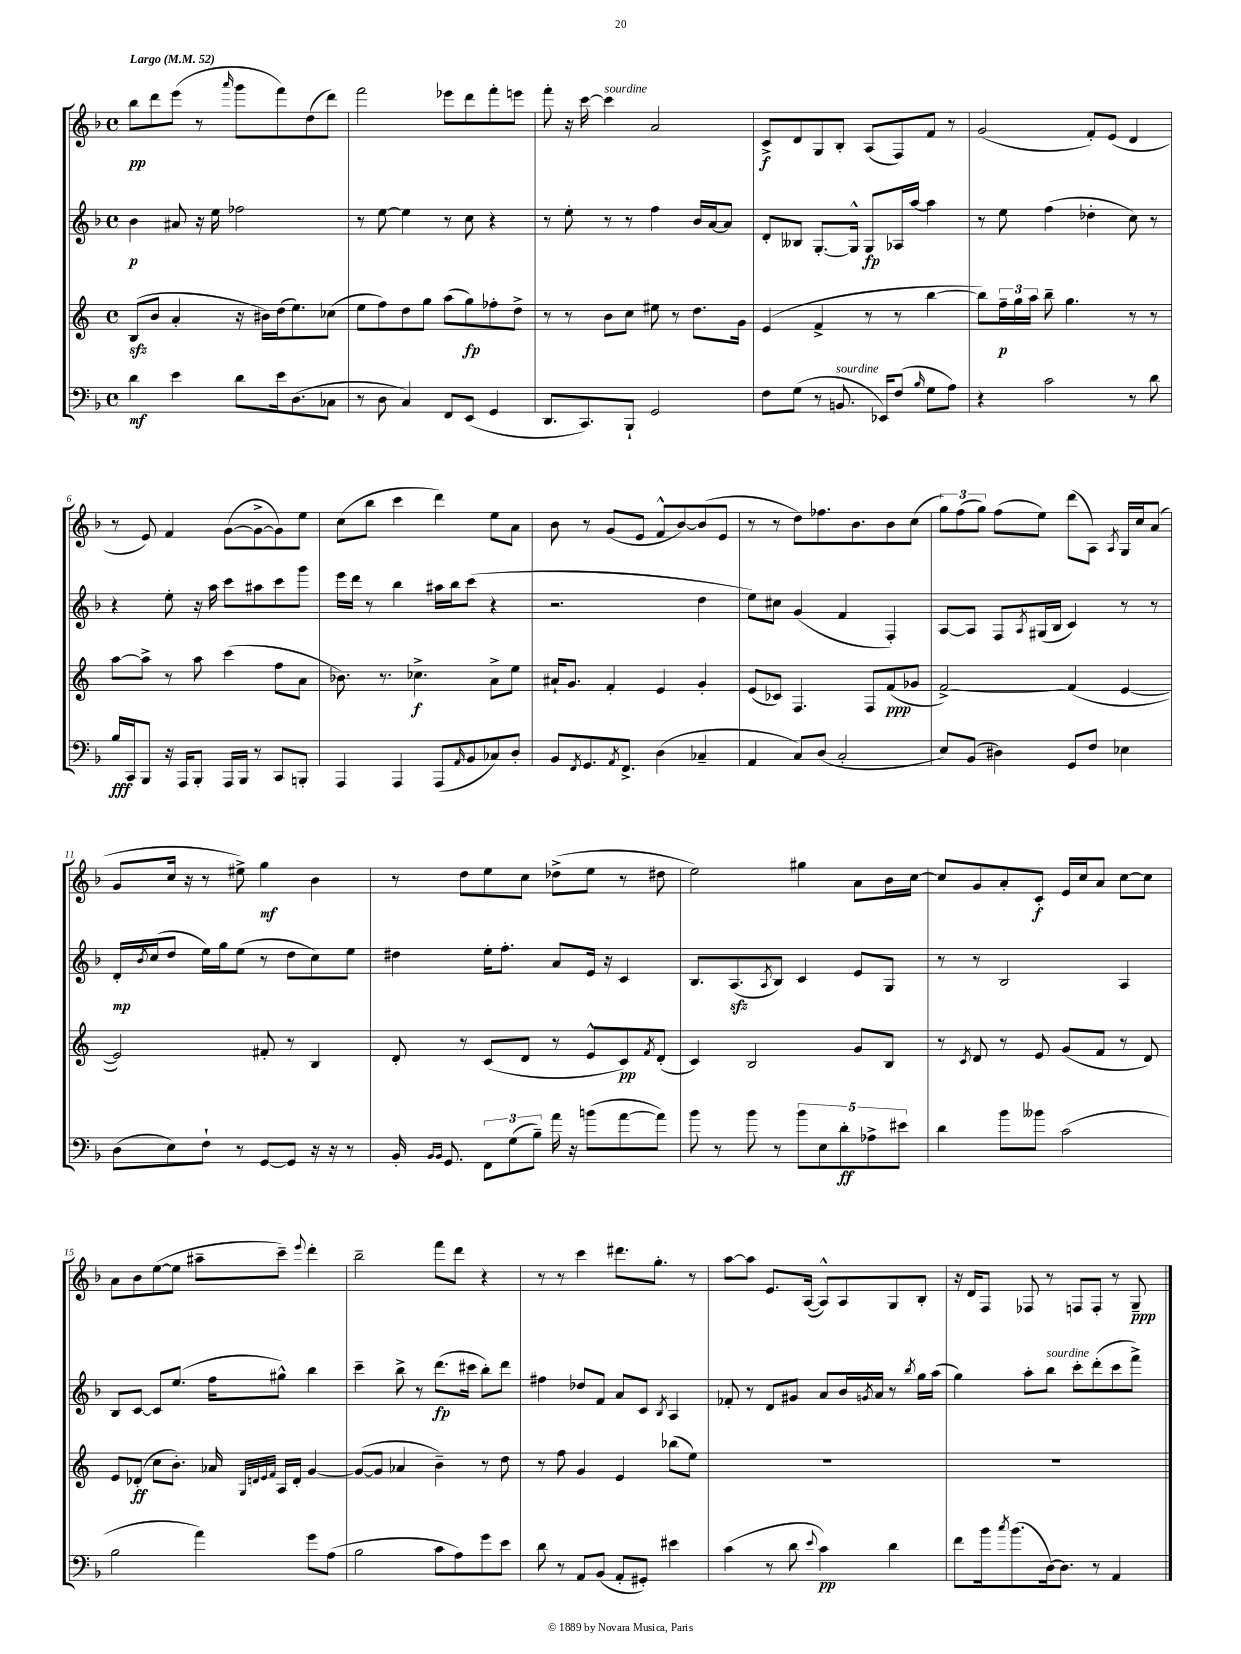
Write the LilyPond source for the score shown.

<<
\new StaffGroup <<
\new Staff = "s0" {
    \clef treble \key f \major \defaultTimeSignature \time 4/4 \tempo "Largo" 4 = 52
    bes''8\pp d'''8 e'''8( r8 \grace { a'''16 } g'''8 f'''8) d''8( d'''8) |
    f'''2 ees'''8 d'''8 f'''8-. e'''8 |
    f'''8-. r16 c'''16~ c'''4^\markup { \italic "sourdine" } a'2 |
    c'8->\f d'8 g8 bes8-. a8( f8) f'8 r8 |
    g'2( f'8-.) e'8( d'4 |
    r8 e'8) f'4 g'8~( g'8~-> g'8) e''8 |
    c''8( bes''8 c'''4 d'''4) e''8 a'8 |
    bes'8 r8 g'8( e'8 f'8-^ bes'8~) bes'8( e'8 |
    r8 r8 d''8) fes''8. bes'8. bes'8 c''8( |
    \tuplet 3/2 { g''8) f''8( g''8) } f''8( e''8) d'''8( a8) \acciaccatura { a8 } g16 c''16 a'8( |
    g'8 c''16 r16 r8 eis''8->) g''4\mf bes'4 |
    r8 d''8 e''8 c''8 des''8->( e''8 r8 dis''8 |
    e''2) gis''4 a'8 bes'16 c''16~ |
    c''8 g'8 a'8-. c'8-.\f e'16 c''16 a'8 c''8~ c''8 |
    a'8 bes'8 e''8~( e''8 ais''8-- c'''8--) \appoggiatura { e'''8 } d'''4-. |
    bes''2-- f'''8 d'''8 r4 |
    r8 r8 c'''4 dis'''8. g''8.-. r8 |
    a''8~ a''8 e'8. a16~( a8-^) a8 g8 bes8-. |
    r16 d'16 f8 fes8 r8 f8 f8-. r8 g8--\ppp \bar "|." |
}
\new Staff = "s1" {
    \clef treble \key f \major \defaultTimeSignature \time 4/4
    bes'4\p ais'8 r16 e''16 fes''2 |
    r8 e''8~ e''4 r8 c''8 r4 |
    r8 e''8-. r8 r8 f''4 bes'16 a'16~ a'8 |
    d'8-. beses8 g8.~-. g16-^ g8\fp aes16 a''16~ a''4 |
    r8 e''8 f''4( des''4-. c''8) r8 |
    r4 e''8-. r16 a''16 c'''8 ais''8 c'''8 g'''8 |
    e'''16 d'''16 r8 bes''4 ais''16 bes''16 c'''8( r4 |
    r2. d''4 |
    e''8) cis''8 g'4( f'4 f4-.) |
    a8~ a8 f8 \acciaccatura { a8 } gis16( bes16 c'4) r8 r8 |
    d'16-.\mp \acciaccatura { bes'8 } c''16( d''8 e''16) g''16 e''8( r8 d''8 c''8) e''8 |
    dis''4 e''16-. f''8.-. a'8 e'16 r16 c'4 |
    bes8. a8.\sfz( \acciaccatura { a8 } bes8) c'4 e'8 g8 |
    r8 r8 bes2 a4 |
    bes8 c'8~ c'8 e''8.( f''16 gis''8-^) bes''4 |
    c'''4-- bes''8-> r8 d'''8.\fp( cis'''16 bes''8-.) d'''8 |
    fis''4 des''8 f'8 a'8 c'8 \acciaccatura { bes8 } a4 |
    fes'8-. r8 d'8 gis'8 a'8 bes'16 \acciaccatura { g'8 } a'16 r8 \acciaccatura { bes''8 } g''16 a''16( |
    g''4) a''8-. bes''8^\markup { \italic "sourdine" } c'''8-. d'''8-.( c'''8 f'''8->) \bar "|." |
}
\new Staff = "s2" {
    \clef treble \key c \major \defaultTimeSignature \time 4/4
    b8\sfz( b'8 a'4-. r16 bis'16) d''16( e''8.) ces''8( |
    e''8 f''8) d''8 g''8 a''8( g''8\fp) fes''8-. d''8-> |
    r8 r8 b'8 c''8 eis''8 r8 d''8. g'16 |
    e'4( f'4-> r8 r8 b''4~ |
    b''8) \tuplet 3/2 { f''16--\p g''16 a''16 } b''8-- g''4. r8 r8 |
    a''8~ a''8-> r8 a''8 c'''4( f''8 a'8 |
    bes'8.) r8. ces''4.->\f a'8-> e''8 |
    ais'16-! g'8. f'4-. e'4 g'4-. |
    e'8( ces'8) f4. f8 f'8\ppp( ges'8 |
    f'2~->) f'4( e'4~ |
    e'2) fis'8-. r8 b4 |
    d'8-. r8 c'8( d'8 r8 e'8-^ c'8\pp) \acciaccatura { f'8 } d'8-.( |
    c'4) b2 g'8 b8 |
    r8 \acciaccatura { c'8 } d'8 r8 e'8 g'8( f'8 r8 d'8) |
    e'8 des'8-.\ff( c''8 b'8.-.) aes'16 \grace { g32 d'32 e'32 f'32 } a16 d'16-. g'4~ |
    g'8~( g'8 aes'4 b'4--) r8 d''8 |
    r8 f''8 g'4 e'4 bes''8( e''8) |
    R1 |
    R1 \bar "|." |
}
\new Staff = "s3" {
    \clef bass \key f \major \defaultTimeSignature \time 4/4
    d'4\mf e'4 d'8 e'16 d8.( ces8 |
    r8 d8 c4) f,8 e,8( g,4 |
    d,8. c,8.) bes,,8-! g,2 |
    f8 g8( r8 b,8.^\markup { \italic "sourdine" } ees,16) f8( \grace { bes16 } g8 a8) |
    r4 c'2 r8 d'8 |
    bes16\fff c,16 bes,,8 r16 a,,16 bes,,8-. a,,16 bes,,16 r8 c,8 b,,8-. |
    a,,4 a,,4 a,,8( \grace { a,16 } bes,8 ces8) d8-. |
    bes,8 \acciaccatura { f,8 } g,8. \acciaccatura { a,8 } f,8.-> d4( ces4-- |
    a,4 c8) d8( c2-. |
    e8) bes,8( dis4) g,8 f8 ees4 |
    d8( e8) f8-! r8 g,8~ g,8 r16 r16 r8 |
    bes,16-. \grace { bes,16 bes,16 } g,8. \tuplet 3/2 { f,8 g8( bes8--) } a'16 r16 b'8( a'8~ a'8) |
    bes'8 r8 bes'8 r8 \tuplet 5/4 { bes'8 e8 d'8-.\ff aes8-> eis'8 } |
    d'4 bes'8 beses'8 c'2( |
    bes2 a'4) g'8 a8( |
    bes2 c'8 a8) g'8 e'8 |
    d'8 r8 a,8 bes,8( a,8-. gis,8-.) eis'4 |
    c'4( r8 d'8 \appoggiatura { e'8 } c'4\pp) d'4 |
    f'8 bes'16 \acciaccatura { c''8 } bes'8.( d16~) d8. r8 a,4 \bar "|." |
}
>>
>>
